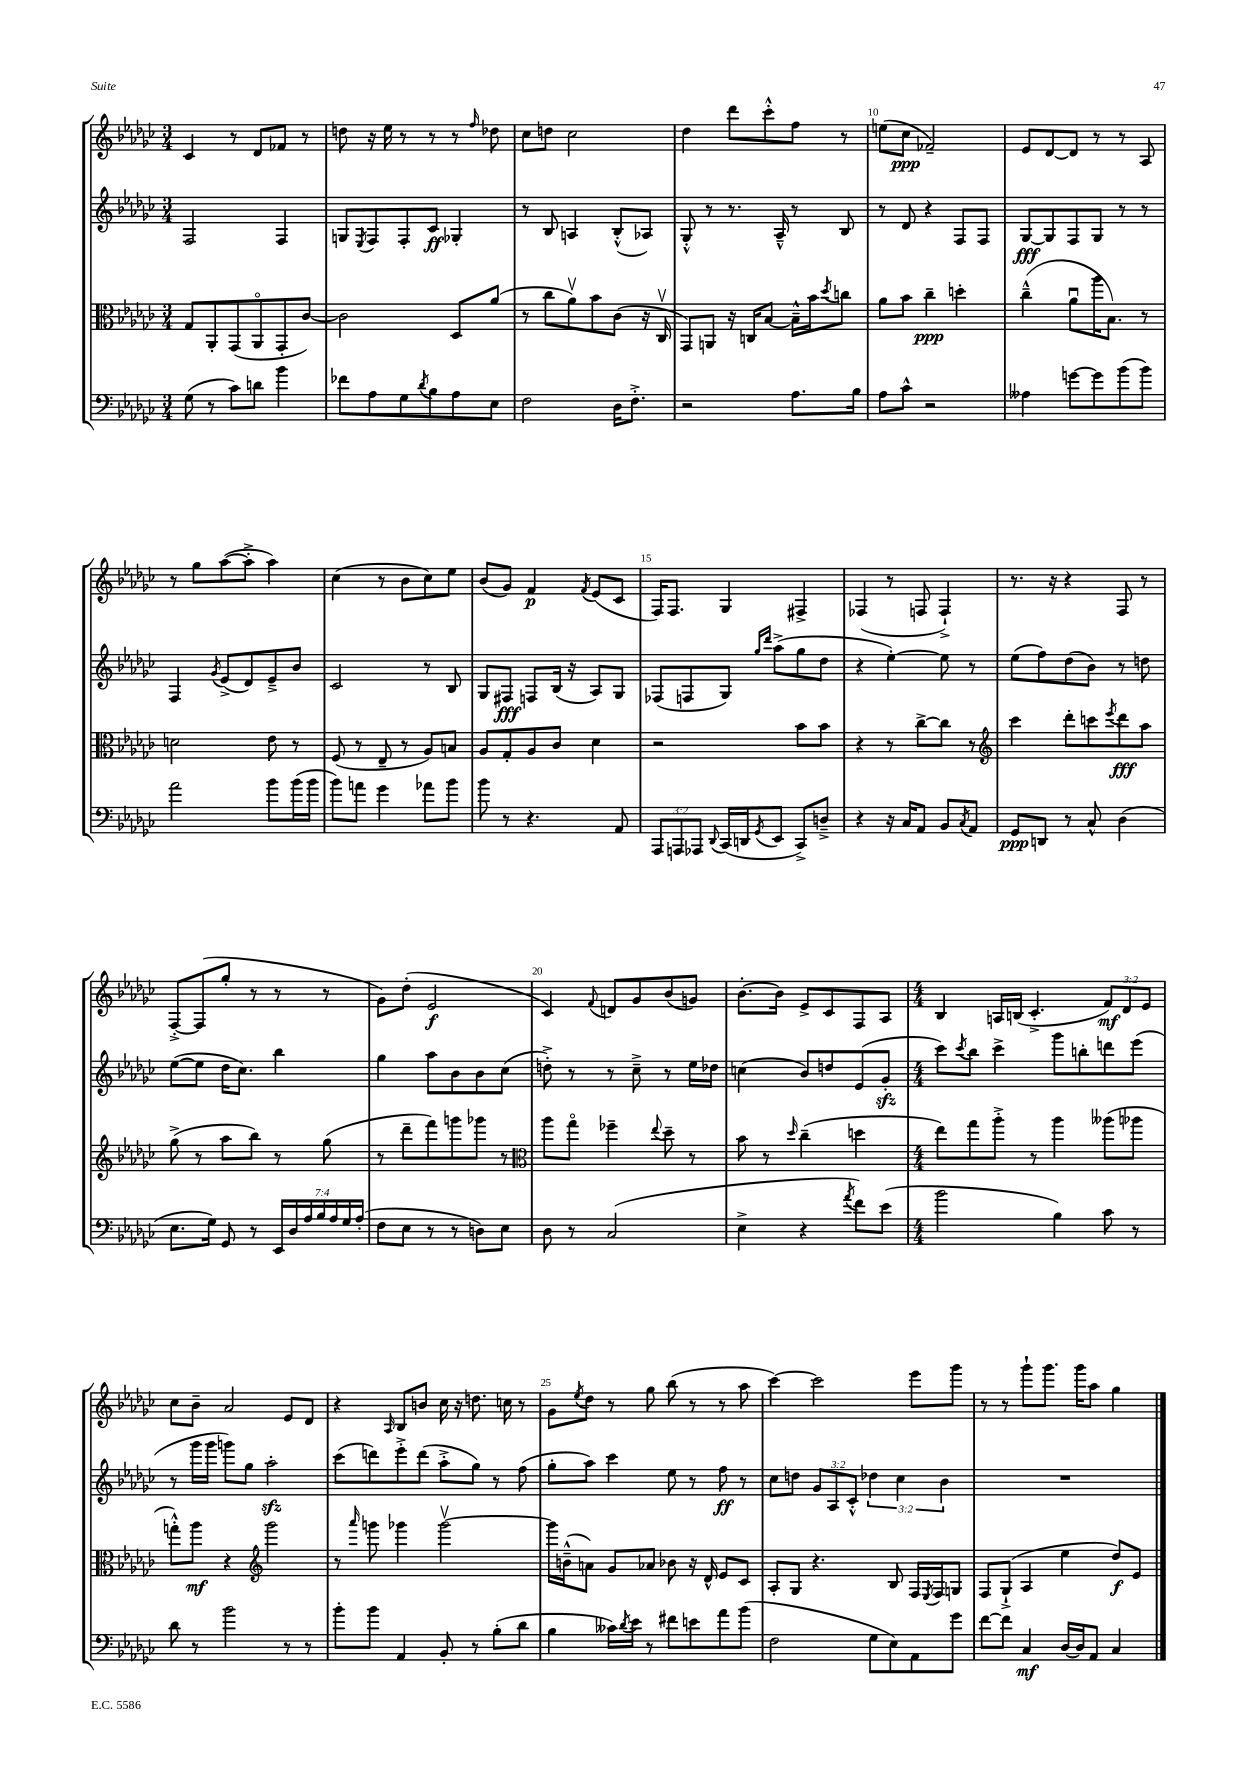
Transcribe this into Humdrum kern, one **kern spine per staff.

**kern	**dynam	**kern	**dynam	**kern	**dynam	**kern	**dynam
*part4	*part4	*part3	*part3	*part2	*part2	*part1	*part1
*staff4	*staff4	*staff3	*staff3	*staff2	*staff2	*staff1	*staff1
*clefF4	*	*clefC3	*	*clefG2	*	*clefG2	*
*k[b-e-a-d-g-c-]	*	*k[b-e-a-d-g-c-]	*	*k[b-e-a-d-g-c-]	*	*k[b-e-a-d-g-c-]	*
*M3/4	*	*M3/4	*	*M3/4	*	*M3/4	*
=6	=6	=6	=6	=6	=6	=6	=6
(8G-\	.	8G-/L	.	2F/	.	4c-/	.
8r	.	8AA-'/	.	.	.	.	.
8c-\L)	.	(8GG-/	.	.	.	8r	.
8dn\J	.	8AA-/	.	.	.	8d-/L	.
4b-\	.	8GG-'/	.	4F/	.	8f-X/J	.
.	.	[8c-/J)	.	.	.	8r	.
=7	=7	=7	=7	=7	=7	=7	=7
8f-X\L	.	2c-\]	.	8Gn/L	.	8ddn\	.
.	.	.	.	8qE-/	.	.	.
8A-\	.	.	.	8F/	.	16r	.
.	.	.	.	.	.	16ee-\	.
8G-\	.	.	.	8F'/	.	8r	.
8qd-/	.	.	.	.	.	.	.
8B-\	.	.	.	8c-/J	ff	8r	.
8A-\	.	8D-/L	.	4G-X'/	.	8r	.
.	.	.	.	.	.	16qqff/	.
8E-\J	.	(8a-/J	.	.	.	8dd-X\	.
=8	=8	=8	=8	=8	=8	=8	=8
2F\	.	8r	.	8r	.	8cc-\L	.
.	.	8cc-\L	.	8B-/	.	8ddn\J	.
.	.	8a-v\)	.	4An/	.	2cc-\	.
.	.	8b-\	.	.	.	.	.
16D-\KL	.	(8c-\J	.	(8B-'^^/L	.	.	.
8.F'^\J	.	.	.	.	.	.	.
.	.	16r	.	8A-X/J)	.	.	.
.	.	16C-v/	.	.	.	.	.
=9	=9	=9	=9	=9	=9	=9	=9
2r	.	8GG-/L)	.	8G-'^^/	.	4dd-\	.
.	.	8AAn/J	.	8r	.	.	.
.	.	16r	.	8.r	.	8ddd-\L	.
.	.	16Cn/KL	.	.	.	.	.
.	.	[8B-/J	.	.	.	8ccc-'^^\	.
.	.	.	.	16A-~^^/	.	.	.
8.A-\L	.	16B-~^^\LL]	.	8r	.	8ff\J	.
.	.	16b-\J	.	.	.	.	.
.	.	8qdd-/	.	.	.	.	.
.	.	8ccn\J	.	8B-/	.	8r	.
16B-\Jk	.	.	.	.	.	.	.
=10	=10	=10	=10	=10	=10	=10	=10
8A-\L	.	8a-\L	.	8r	.	(8een\L	.
8c-^^\J	.	8b-\J	.	8d-/	.	8cc-\J	ppp
2r	.	4cc-~\	ppp	4r	.	2f-X~/)	.
.	.	4ddn'\	.	8F/L	.	.	.
.	.	.	.	8F/J	.	.	.
=11	=11	=11	=11	=11	=11	=11	=11
4A--X\	.	(4cc-~^^\	.	[8G-/L	fff	8e-/L	.
.	.	.	.	8G-/]	.	[8d-/	.
[8gn\L	.	8a-u\L	.	8F/	.	8d-/J]	.
8g\]	.	16aa-\K	.	8G-/J	.	8r	.
.	.	8.B-\J)	.	.	.	.	.
(8b-\	.	.	.	8r	.	8r	.
8b-\J)	.	8r	.	8r	.	8A-/	.
!!LO:LB:g=z
=12	=12	=12	=12	=12	=12	=12	=12
2a-\	.	2dn\	.	4F/	.	8r	.
.	.	.	.	.	.	8gg-\L	.
.	.	.	.	8qg-/	.	.	.
.	.	.	.	(8e-^/L	.	([8aa-\	.
.	.	.	.	8d-/)	.	8aa-'^\J]	.
8b-\L	.	8e-\	.	8e-~^/	.	4aa-\)	.
(16b-\L	.	8r	.	8b-/J	.	.	.
16b-\JJ	.	.	.	.	.	.	.
=13	=13	=13	=13	=13	=13	=13	=13
8b-\L)	.	(8F/	.	2c-/	.	(4cc-\	.
8an\J	.	8r	.	.	.	.	.
4g-\	.	8E-~/	.	.	.	8r	.
.	.	8r	.	.	.	8b-\L	.
8a-X\L	.	8A-/L)	.	8r	.	8cc-\)	.
8b-\J	.	8Bn/J	.	8B-/	.	8ee-\J	.
=14	=14	=14	=14	=14	=14	=14	=14
8b-\	.	8A-/L	.	8G-/L	.	(8b-/L	.
8r	.	8G-'/	.	8F#X/J	fff	8g-/J)	.
4.r	.	8A-/	.	8Fn/L	.	4f/	p
.	.	8c-/J	.	(16B-/Jk	.	.	.
.	.	.	.	16r	.	.	.
.	.	.	.	.	.	8qf/	.
.	.	4d-\	.	8A-/L)	.	(8e-/L	.
8AA-/	.	.	.	8G-/J	.	8c-/J	.
=15	=15	=15	=15	=15	=15	=15	=15
12AAA-/L	.	2r	.	(8F-X/L	.	16F/KL)	.
.	.	.	.	.	.	8.F/J	.
12AAAn/	.	.	.	.	.	.	.
.	.	.	.	8Fn/	.	.	.
12AAA-X/J	.	.	.	.	.	.	.
8qqDD-/	.	.	.	.	.	.	.
(16CC-/LL	.	.	.	8G-/J)	.	4G-/	.
16DDn/J	.	.	.	.	.	.	.
.	.	.	.	16qqgg-/LL	.	.	.
8qGG-/	.	.	.	16qqddd-/JJ	.	.	.
8EE-/J	.	.	.	(8aa-^\L	.	.	.
8CC-^/L)	.	8b-\L	.	8gg-\	.	4F#X^/	.
8Dn~^/J	.	8b-\J	.	8dd-\J	.	.	.
=16	=16	=16	=16	=16	=16	=16	=16
4r	.	4r	.	4r	.	(4F-X/	.
16r	.	8r	.	[4ee-'\)	.	8r	.
16C-/KL	.	.	.	.	.	.	.
8AA-/J	.	[8cc-^\L	.	.	.	8Fn/	.
8BB-/L	.	8cc-\J]	.	8ee-\]	.	4F`^/)	.
8qC-/	.	.	.	.	.	.	.
8AA-/J	.	8r	.	8r	.	.	.
=17	=17	=17	=17	=17	=17	=17	=17
*	*	*clefG2	*	*	*	*	*
8GG-/L	ppp	4ccc-\	.	(8ee-\L	.	8.r	.
8DDn/J	.	.	.	8ff\)	.	.	.
.	.	.	.	.	.	16r	.
8r	.	8ddd-'\L	.	(8dd-\	.	4r	.
8C-^^/	.	8cccn\	.	8b-\J)	.	.	.
.	.	8qeee-/	.	.	.	.	.
(4D-\	.	8ddd-\	fff	8r	.	8F/	.
.	.	8aa-\J	.	8ddn\	.	8r	.
!!LO:LB:g=z
=18	=18	=18	=18	=18	=18	=18	=18
8.E-\L	.	(8gg-^\	.	([8ee-\L	.	[8F'^/L	.
.	.	8r	.	8ee-\J]	.	(8F/]	.
16G-\Jk)	.	.	.	.	.	.	.
8GG-/	.	8aa-\L	.	16dd-\KL	.	8gg-'/J	.
.	.	.	.	8.cc-\J)	.	.	.
8r	.	8bb-\J)	.	.	.	8r	.
28EE-/LL	.	8r	.	4bb-\	.	8r	.
28D-/	.	.	.	.	.	.	.
28A-/	.	.	.	.	.	.	.
28B-/	.	.	.	.	.	.	.
.	.	(8gg-\	.	.	.	8r	.
28A-/	.	.	.	.	.	.	.
28G-/	.	.	.	.	.	.	.
(28A-'/JJ	.	.	.	.	.	.	.
=19	=19	=19	=19	=19	=19	=19	=19
8F\L	.	8r	.	4gg-\	.	8g-\L)	.
8E-\J	.	8ddd-~\L	.	.	.	(8dd-'\J	.
8r	.	8fff\)	.	8aa-\L	.	2e-/	f
8r	.	8gggn\	.	8b-\	.	.	.
8Dn\L)	.	8ggg-X\J	.	8b-\	.	.	.
8E-\J	.	8r	.	(8cc-\J	.	.	.
=20	=20	=20	=20	=20	=20	=20	=20
*	*	*clefC3	*	*	*	*	*
8D-\	.	8aa-\L	.	8ddn'^\)	.	4c-/)	.
8r	.	8gg-\J	.	8r	.	.	.
.	.	.	.	.	.	8qqf/	.
(2C-/	.	4ff-X~\	.	8r	.	8dn/L	.
.	.	.	.	8cc-~^\	.	8g-/	.
.	.	8qqee-/	.	.	.	.	.
.	.	8dd-~\	.	8r	.	(8b-/	.
.	.	8r	.	16ee-\LL	.	8gn/J)	.
.	.	.	.	16dd-X\JJ	.	.	.
=21	=21	=21	=21	=21	=21	=21	=21
4E-^\	.	8b-\	.	(4ccn\	.	[8.b-'\L	.
.	.	8r	.	.	.	.	.
.	.	.	.	.	.	16b-\Jk]	.
.	.	16qqdd-/	.	.	.	.	.
4r	.	(4cc-~\	.	8b-/L)	.	8e-^/L	.
.	.	.	.	8ddn/	.	8c-/	.
8qa-/	.	.	.	.	.	.	.
8f\L)	.	4ddn\	.	(8e-/	.	8F/	.
(8e-\J	.	.	.	8g-zz'/J	.	8A-/J	.
=22	=22	=22	=22	=22	=22	=22	=22
*M4/4	*	*M4/4	*	*M4/4	*	*M4/4	*
2b-\	.	8ee-\L)	.	8ccc-\L)	.	4B-/	.
.	.	.	.	8qccc-/	.	.	.
.	.	8gg-\	.	8bb-\J	.	.	.
.	.	8aa-'^\J	.	4ccc-^\	.	16An/LL	.
.	.	.	.	.	.	(16Bn/JJ	.
.	.	8r	.	.	.	4.c-'^/	.
4B-\)	.	4aa-\	.	8ggg-\L	.	.	.
.	.	.	.	8bbn'\	.	.	.
8c-\	.	(8aa--X\L	.	8dddn\	.	12f/L)	mf
.	.	.	.	.	.	12d-/	.
8r	.	8aa-X\J	.	(8eee-\J	.	.	.
.	.	.	.	.	.	12e-/J	.
!!LO:LB:g=z
=23	=23	=23	=23	=23	=23	=23	=23
8d-\	.	8ggn'^^\L)	.	8r	.	8cc-\L	.
8r	.	8aa-\J	mf	16ggg-\LL	.	8b-~\J	.
.	.	.	.	16ggg-\JJ	.	.	.
2b-\	.	4r	.	8gggn\L)	.	2a-/	.
.	.	.	.	8gg-\J	.	.	.
*	*	*clefG2	*	*	*	*	*
.	.	2ggg-\	.	2aa-zz'\	.	.	.
8r	.	.	.	.	.	8e-/L	.
8r	.	.	.	.	.	8d-/J	.
=24	=24	=24	=24	=24	=24	=24	=24
8b-'\L	.	8r	.	(8ccc-\L	.	4r	.
.	.	16qqaaa-/	.	.	.	.	.
8b-\J	.	8gggn\	.	8dddn\)	.	.	.
.	.	.	.	.	.	16qqA-/	.
4AA-/	.	4ggg-X\	.	8eee-'^\	.	8B-/L	.
.	.	.	.	(8ddd\J	.	8bn/J	.
8BB-'/	.	[2ggg-v\	.	8aa-'^\L	.	16cc-\	.
.	.	.	.	.	.	16r	.
8r	.	.	.	8gg-\J)	.	8.ddn\	.
(8B-'\L	.	.	.	8r	.	.	.
.	.	.	.	.	.	16ccn\	.
8d-\J	.	.	.	(8ff\	.	8r	.
=25	=25	=25	=25	=25	=25	=25	=25
4B-\	.	16ggg-\LL]	.	8gg-'\L	.	8g-\L	.
.	.	(16bn~^^\J	.	.	.	.	.
.	.	.	.	.	.	8qee-/	.
.	.	8an\J)	.	8aa-\J)	.	8dd-\J	.
16c--X\LL)	.	8g-/L	.	4ccc-\	.	8r	.
8qd-/	.	.	.	.	.	.	.
16e-\JJ	.	.	.	.	.	.	.
8r	.	8a-X/J	.	.	.	8gg-\	.
8f#X\L	.	8b-X\	.	8ee-\	.	(8bb-\	.
8en\	.	16r	.	8r	.	8r	.
.	.	16d-^^/	.	.	.	.	.
8a-\	.	8e-/L	.	8ff\	ff	8r	.
(8b-\J	.	8c-/J	.	8r	.	8aa-\	.
=26	=26	=26	=26	=26	=26	=26	=26
2F\	.	8A-'/L	.	8cc-\L	.	[4ccc-\)	.
.	.	8G-/J	.	8ddn\J	.	.	.
.	.	4.r	.	12g-/L	.	2ccc-\]	.
.	.	.	.	12A-/	.	.	.
.	.	.	.	12c-'^^/J	.	.	.
8G-\L	.	.	.	6dd-X\	.	.	.
8E-\)	.	8B-/	.	.	.	.	.
.	.	.	.	6cc-\	.	.	.
8AA-\	.	16F/LL	.	.	.	8eee-\L	.
.	.	8qE-/	.	.	.	.	.
.	.	16F/J	.	.	.	.	.
.	.	.	.	6b-\	.	.	.
8g-\J	.	8Gn/J	.	.	.	8ggg-\J	.
=27	=27	=27	=27	=27	=27	=27	=27
[8f\L	.	8F/L	.	1r	.	8r	.
8f\J]	.	(8G-`^/J	.	.	.	8r	.
4C-/	mf	4A-/	.	.	.	8ggg-`\L	.
.	.	.	.	.	.	8.ggg-\J	.
[16D-/LL	.	4ee-\	.	.	.	.	.
16D-/J]	.	.	.	.	.	16ggg-\KL	.
8AA-/J	.	.	.	.	.	8aa-\J	.
4C-/	.	8dd-/L)	f	.	.	4gg-\	.
.	.	8e-/J	.	.	.	.	.
==	==	==	==	==	==	==	==
*-	*-	*-	*-	*-	*-	*-	*-
